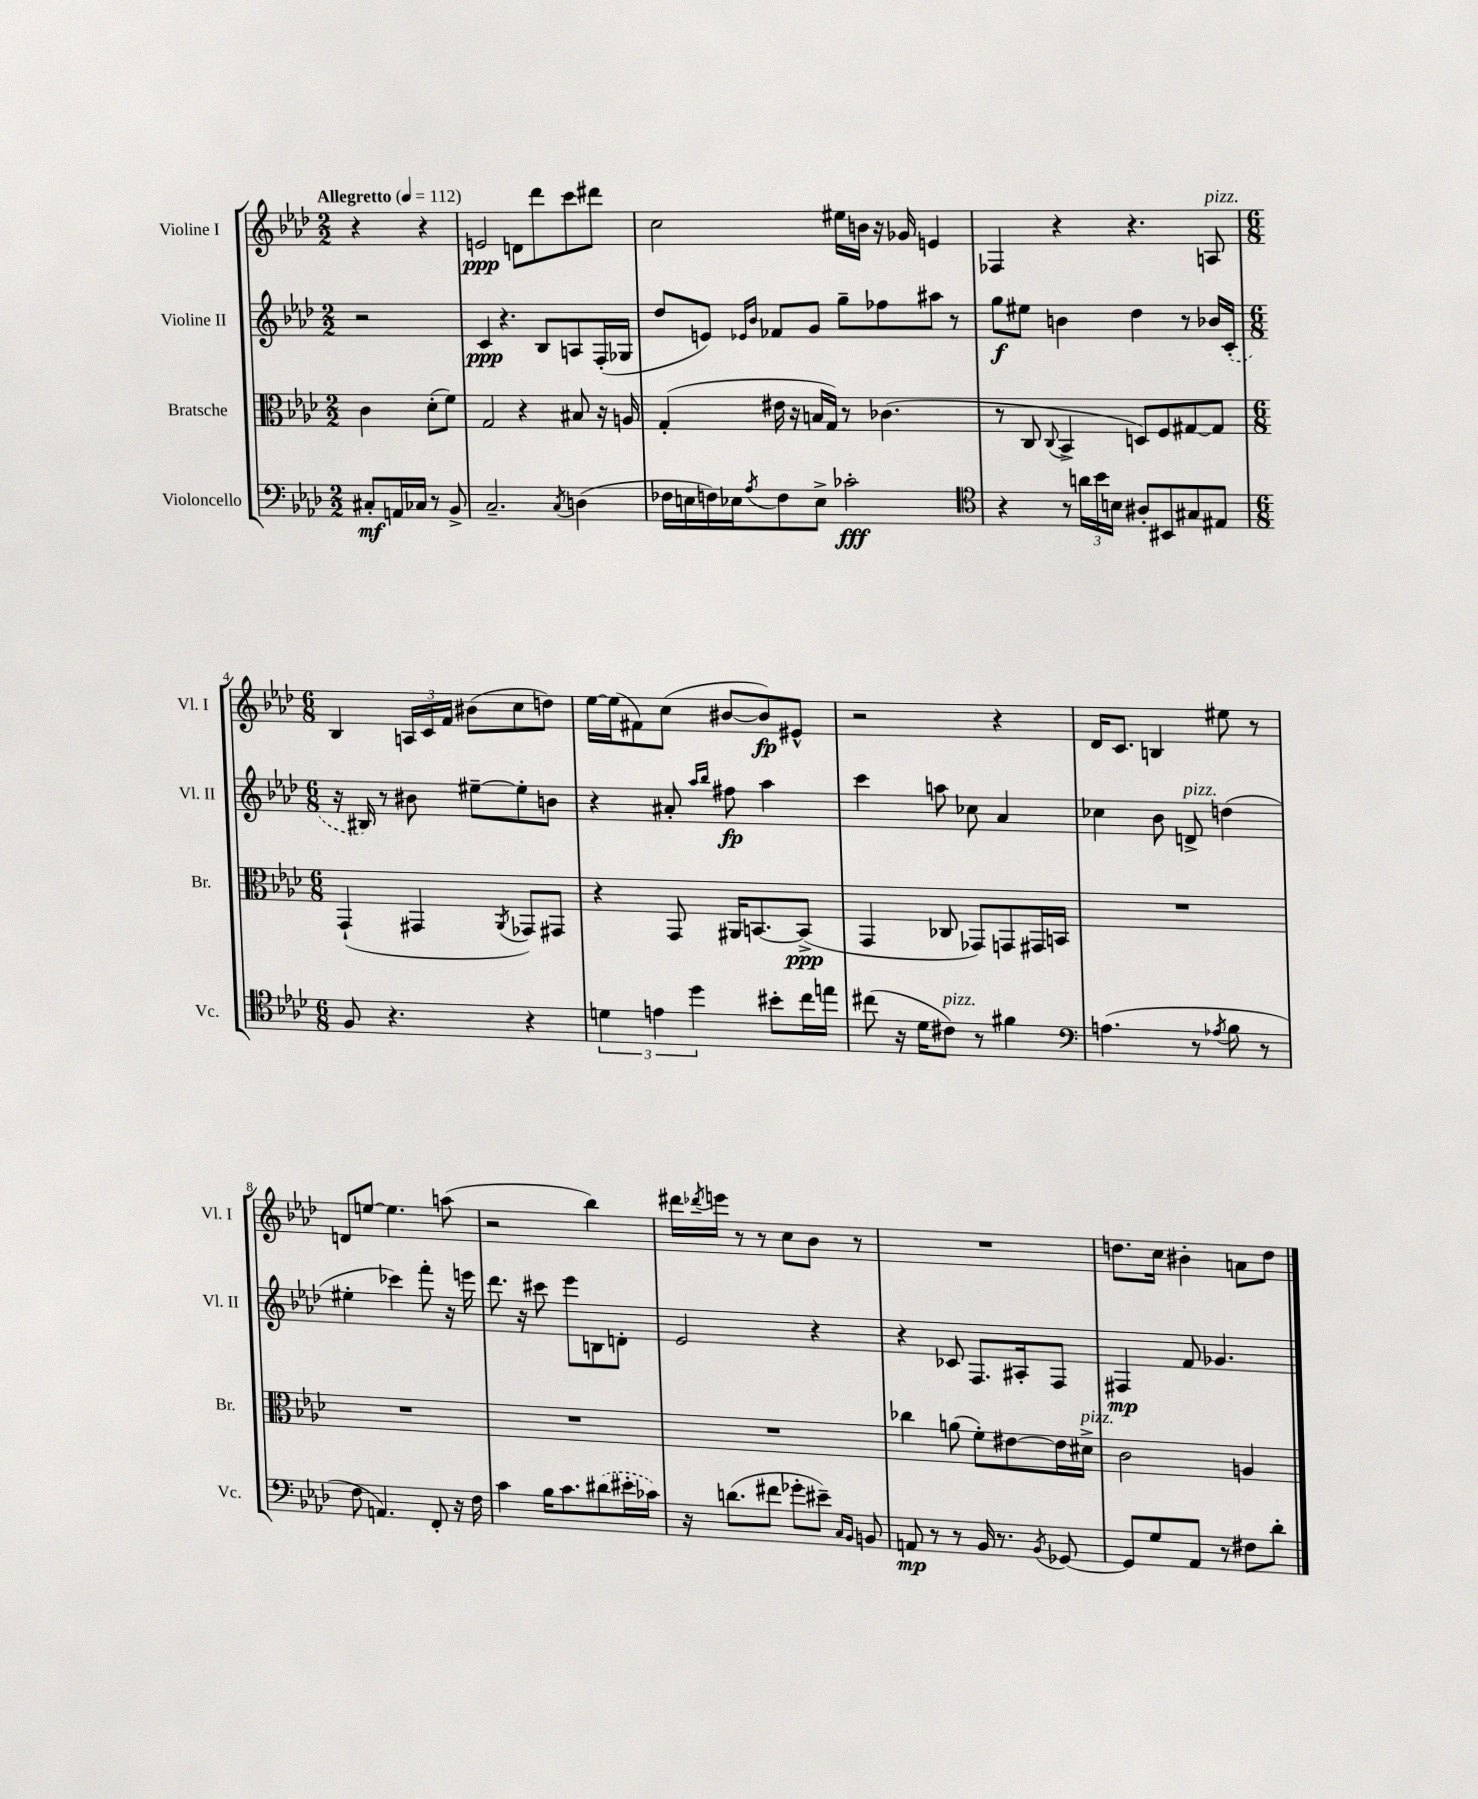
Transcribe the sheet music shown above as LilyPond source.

<<
\new StaffGroup <<
\new Staff = "s0" \with { instrumentName = "Violine I" shortInstrumentName = "Vl. I" } {
    \clef treble \key aes \major \numericTimeSignature \time 2/2 \partial 2 \tempo "Allegretto" 4 = 112
    r4 r4 |
    e'2\ppp d'8 des'''8 c'''8 dis'''8 |
    c''2 eis''16 b'16 r16 ges'16 e'4 |
    fes4 r4 r4. a8^\markup { \italic "pizz." } |
    \numericTimeSignature \time 6/8 bes4 \tuplet 3/2 { a16 c'16 f'16 } bis'8( c''8 d''8) |
    ees''16~ ees''16( fis'8) c''8( bis'8~ bis'8\fp) eis'8-^ |
    r2 r4 |
    des'16 c'8. b4 eis''8 r8 |
    d'8 e''8~ e''4. a''8( |
    r2 bes''4) |
    dis'''16 \acciaccatura { des'''8 } e'''16 r8 r8 c''8 bes'8 r8 |
    R2. |
    d''8. c''16 bis'4-. a'8 d''8 \bar "|." |
}
\new Staff = "s1" \with { instrumentName = "Violine II" shortInstrumentName = "Vl. II" } {
    \clef treble \key aes \major \numericTimeSignature \time 2/2 \partial 2
    r2 |
    c'4\ppp r4. bes8 a8 f16-.( ges16 |
    des''8 e'8) \grace { ees'16 bes'16 } fes'8 g'8 g''8-- fes''8 ais''8 r8 |
    g''8\f eis''8 b'4 des''4 r8 bes'16 \once \slurDashed c'16-.( |
    \numericTimeSignature \time 6/8 r16 bis16) r8 bis'8 eis''8~-- eis''8-. b'8 |
    r4 ais'8-. \grace { aes''16 bes''16 } fis''8\fp aes''4 |
    c'''4 a''8 ces''8 aes'4 |
    ces''4 bes'8 d'8->^\markup { \italic "pizz." } d''4( |
    eis''4-. ces'''4) f'''8-. r16 e'''16 |
    des'''8. r16 cis'''8 ees'''8 b8 d'8-. |
    ees'2 r4 |
    r4 ces'8 f8. ais16-. f8 |
    fis4\mp f'8 ges'4. \bar "|." |
}
\new Staff = "s2" \with { instrumentName = "Bratsche" shortInstrumentName = "Br." } {
    \clef alto \key aes \major \numericTimeSignature \time 2/2 \partial 2
    c'4 des'8-.( f'8) |
    g2 r4 bis8 r16 a16 |
    g4-.( eis'16 r16 b16 g16) r8 ces'4.( |
    r8 c8 \appoggiatura { c8 } bes,4-> d8) f8 gis8~ gis8 |
    \numericTimeSignature \time 6/8 g,4-!( gis,4 \acciaccatura { aes,8 } ges,8) gis,8 |
    r4 g,8 ais,16 b,8.~ b,8->\ppp( |
    g,4 ces8 ges,8) g,8 gis,16 b,16 |
    R2. |
    R2. |
    R2. |
    R2. |
    ces''4 a'8( f'8-.) eis'8~ eis'16 dis'16->^\markup { \italic "pizz." } |
    c'2 a4 \bar "|." |
}
\new Staff = "s3" \with { instrumentName = "Violoncello" shortInstrumentName = "Vc." } {
    \clef bass \key aes \major \numericTimeSignature \time 2/2 \partial 2
    cis8-.\mf a,16 ces16 r8 bes,8-> |
    c2.-- \acciaccatura { c8 } d4( |
    fes16 e16 f16) ees16 \acciaccatura { aes8 } f8 ees8-> ces'2-.\fff |
    \clef tenor r4 r8 \tuplet 3/2 { a'16 bes'16 b16 } ais8-. bis,8 gis8 eis8 |
    \numericTimeSignature \time 6/8 f8 r4. r4 |
    \tuplet 3/2 { d'4 e'4 des''4 } bis'8-. c''16 e''16 |
    cis''8( r16 des'16 cis'8^\markup { \italic "pizz." }) r8 fis'4 |
    \clef bass a4.( r8 \acciaccatura { aes8 } bes8 r8 |
    f8 a,4.) f,8-. r16 f16 |
    c'4 bes16 c'8. \once \slurDashed dis'8( eis'16-. ces'16) |
    r16 d'8.( fis'8 ges'8-. eis'8--) \grace { c16 bes,16 } b,8 |
    a,8\mp r8 r8 bes,16 r8. \acciaccatura { bes,8 } ges,8~ |
    ges,8 g8 aes,8 r8 fis8 des'8-. \bar "|." |
}
>>
>>
